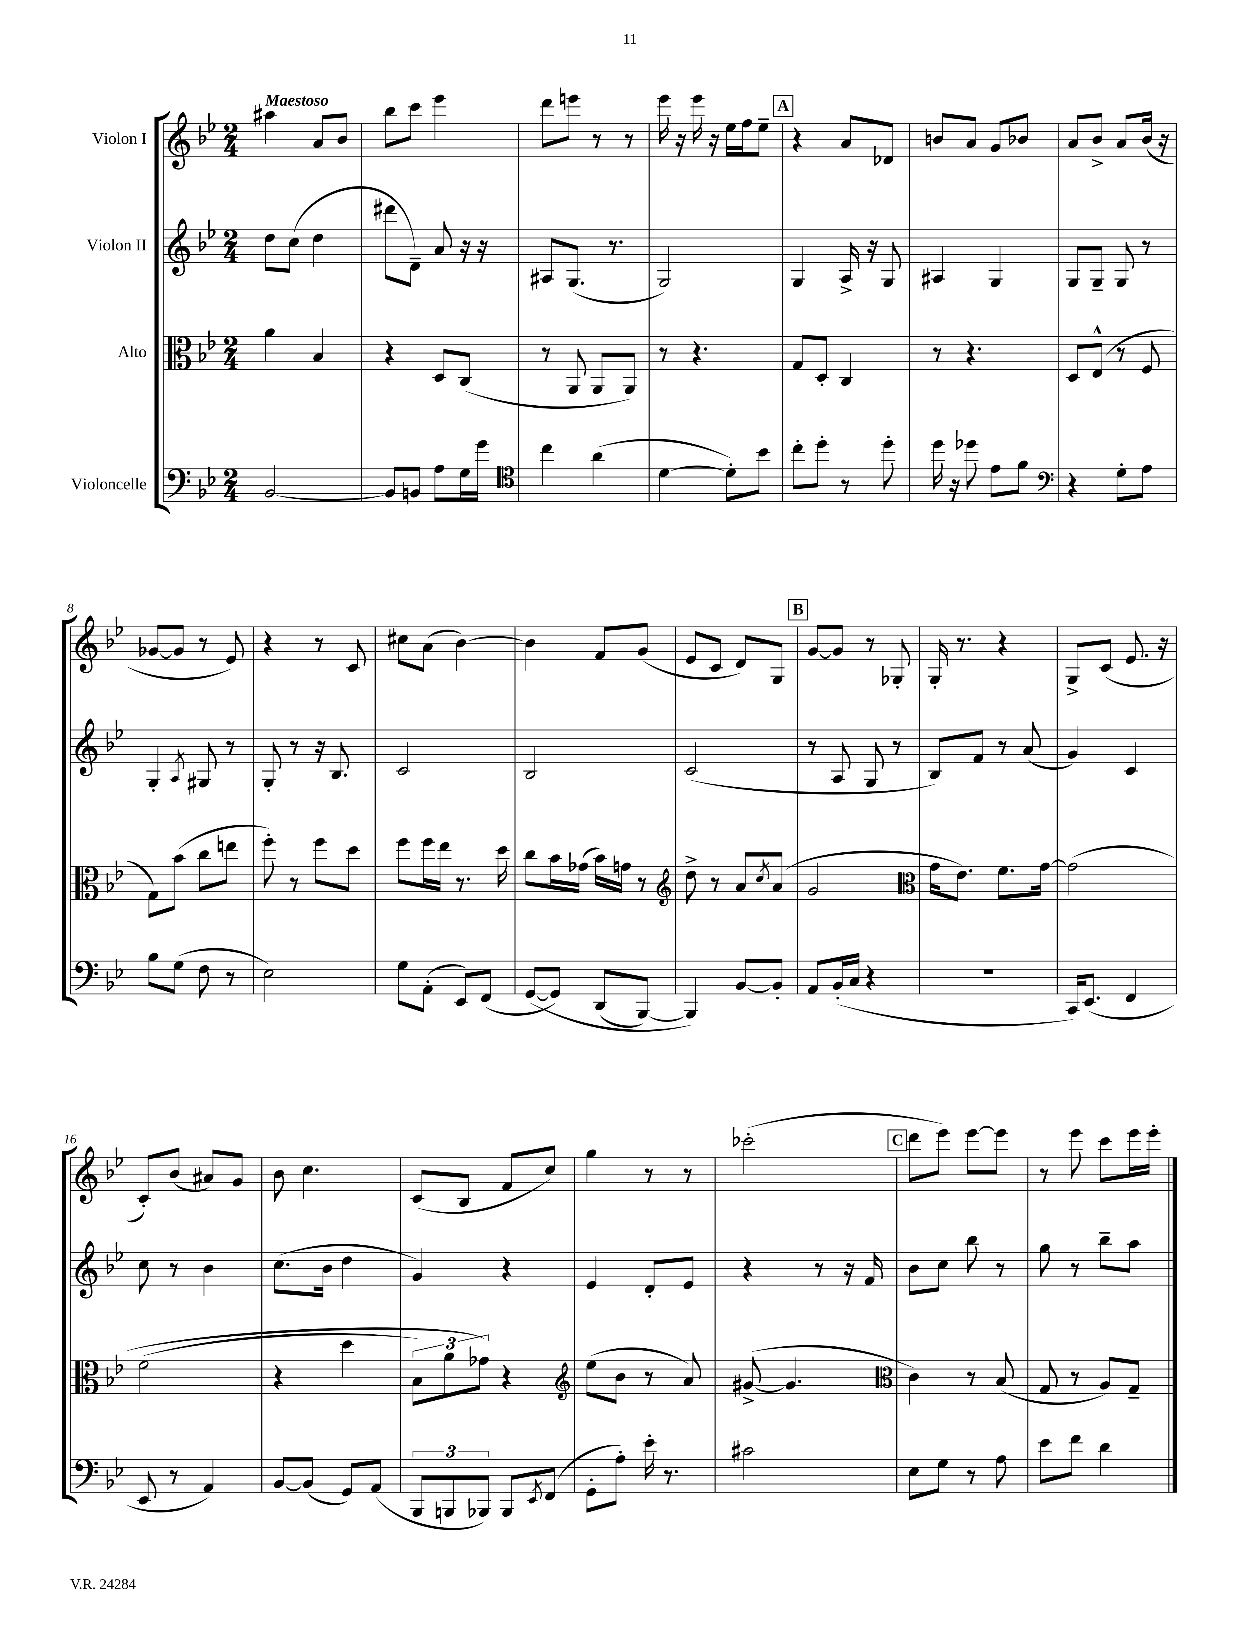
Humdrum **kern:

**kern	**kern	**kern	**kern
*staff4	*staff3	*staff2	*staff1
*clefF4	*clefC3	*clefG2	*clefG2
*k[b-e-]	*k[b-e-]	*k[b-e-]	*k[b-e-]
*M2/4	*M2/4	*M2/4	*M2/4
[2BB-	4a	8dd	4aa#
.	.	(8cc	.
.	4B-	4dd	8a
.	.	.	8b-
=	=	=	=
8BB-]	4r	8ddd#	8bb-
8BB	.	8d~)	8ccc
8A	8D	8a	4eee-
16G	(8C	16r	.
16g	.	16r	.
=	=	=	=
*clefC4	*	*	*
4cc	8r	8A#	8ddd
.	8AA	(8.G	8eee
(4a	8AA	.	8r
.	.	8.r	.
.	8AA)	.	8r
=	=	=	=
[4d	8r	2G)	16eee-
.	.	.	16r
.	4.r	.	16eee-
.	.	.	16r
8d'])	.	.	16ee-
.	.	.	16ff
8b-	.	.	8ee-~
=	=	=	=
8cc'	8G	4G	4r
8dd'	8D'	.	.
8r	4C	16A^	8a
.	.	16r	.
8dd'	.	8G	8d-
=	=	=	=
16dd	8r	4A#	8b
16r	.	.	.
8dd-	4.r	.	8a
8e-	.	4G	8g
8f	.	.	8b-
=	=	=	=
*clefF4	*	*	*
4r	8D	8G	8a
.	(8E-^^	8G~	8b-^
8G'	8r	8G	8a
8A	8F	8r	(16b-
.	.	.	16r
=	=	=	=
8B-	8G)	4G'	[8g-
(8G	(8b-	.	8g-]
.	.	8qA	.
8F	8cc	8G#	8r
8r	8ee	8r	8e-)
=	=	=	=
2E-)	8ff')	8G'	4r
.	8r	8r	.
.	8ff	16r	8r
.	.	8.B-	.
.	8dd	.	8c
=	=	=	=
8G	8ff	2c	8cc#
(8AA'	16ff	.	(8a
.	16ee-	.	.
8EE-)	8.r	.	[4b-)
(8FF	.	.	.
.	16dd	.	.
=	=	=	=
&([8GG	8cc	2B-	4b-]
8GG])	16b-	.	.
.	(16g-	.	.
(8DD	16b-)	.	8f
.	16g	.	.
[8BBB-)	8r	.	(8g
=	=	=	=
*	*clefG2	*	*
4BBB-]&)	8dd^	(2c	8e-
.	8r	.	8c
[8BB-	8a	.	8d)
.	8qcc	.	.
8BB-']	(8a	.	8G
=	=	=	=
8AA	2g	8r	[8g
(16BB-'	.	8A	8g]
16C	.	.	.
4r	.	8G	8r
.	.	8r	8G-'
=	=	=	=
*	*clefC3	*	*
2r	16g	8B-)	16G'
.	8.e-)	.	8.r
.	.	8f	.
.	8.f	8r	4r
.	.	(8a	.
.	[16g	.	.
=	=	=	=
16CC)	&(2g]	4g)	8G^
(8.EE-	.	.	.
.	.	.	(8c
4FF	.	4c	8.e-
.	.	.	16r
=	=	=	=
8EE-	(2f	8cc	8c')
8r	.	8r	(8b-
4AA)	.	4b-	8a#)
.	.	.	8g
=	=	=	=
[8BB-	4r	(8.cc	8b-
(8BB-]	.	.	4.cc
.	.	16b-	.
8GG)	4dd	4dd	.
(8AA	.	.	.
=	=	=	=
12BBB-	12B-)	4g)	(8c
12BBB	12a	.	.
.	.	.	8B-
12BBB-)	12g-&)	.	.
8BBB-	4r	4r	8f
8qEE-	.	.	.
(8FF	.	.	8cc)
=	=	=	=
*	*clefG2	*	*
8GG'	(8ee-	4e-	4gg
8A')	8b-	.	.
16e-'	8r	8d'	8r
8.r	.	.	.
.	8a)	8e-	8r
=	=	=	=
2c#	([8g#^	4r	(2ccc-'
.	4.g#]	.	.
.	.	8r	.
.	.	16r	.
.	.	16f	.
=	=	=	=
*	*clefC3	*	*
8E-	4c)	8b-	8ddd
8G	.	8cc	8eee-)
8r	8r	8bb-	[8eee-
8A	(8B-	8r	8eee-]
=	=	=	=
8e-	8G	8gg	8r
8f	8r	8r	8eee-
4d	8A)	8bb-~	8ccc
.	8G~	8aa	16eee-
.	.	.	16eee-'
==	==	==	==
*-	*-	*-	*-
